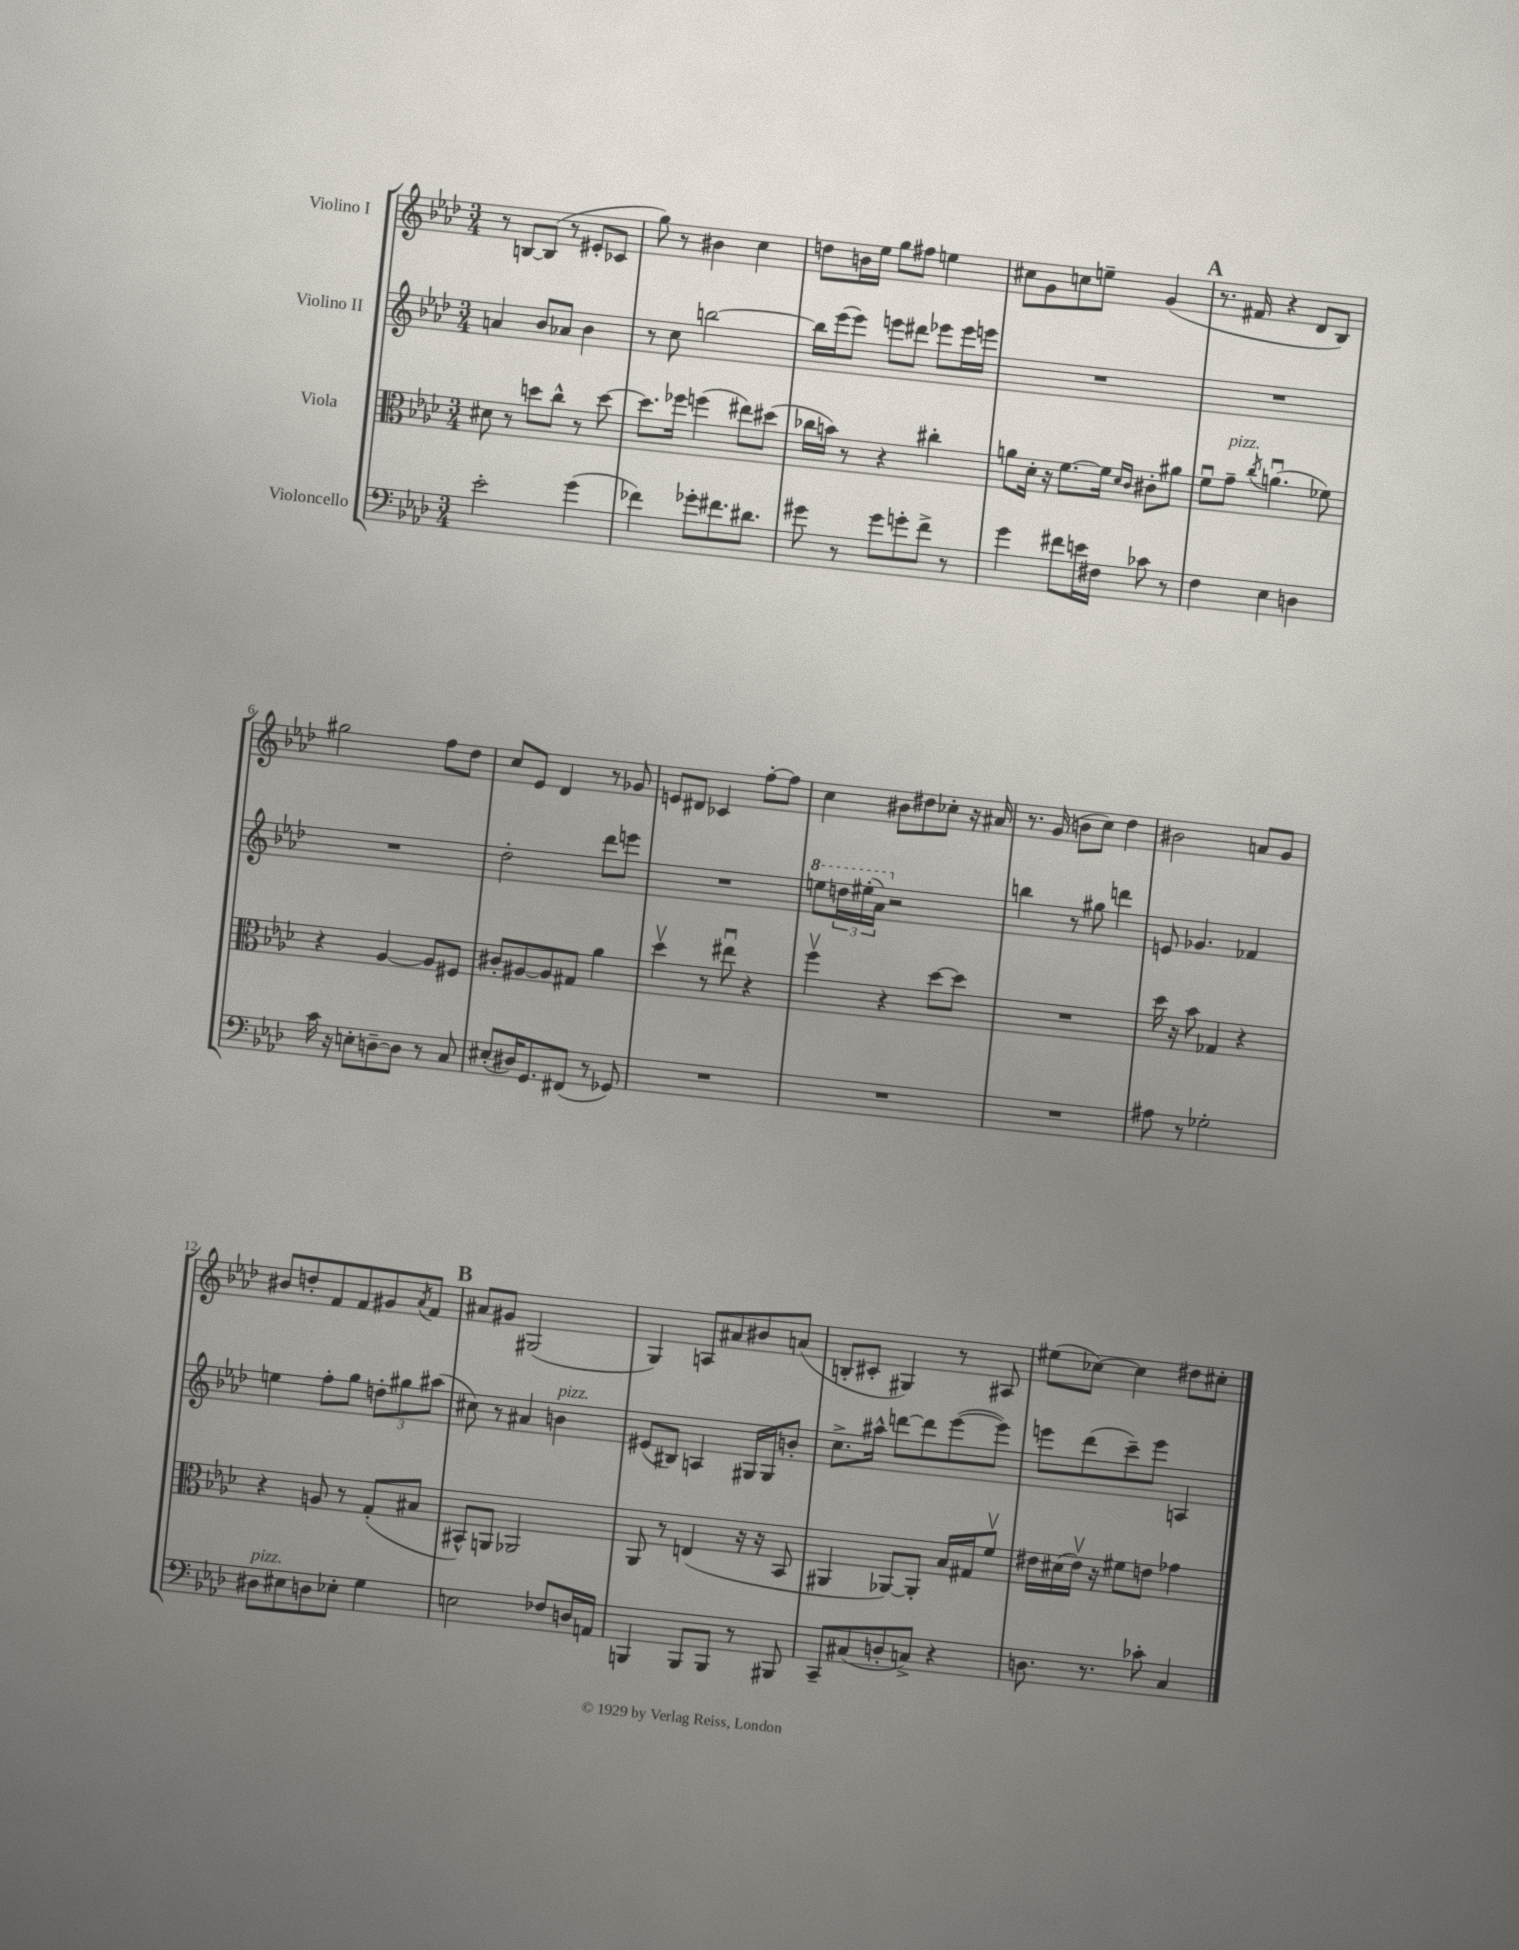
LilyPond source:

<<
\new StaffGroup <<
\new Staff = "s0" \with { instrumentName = "Violino I" } {
    \clef treble \key aes \major \numericTimeSignature \time 3/4
    r8 b8~ b8( r8 eis'8-. ces'8 |
    g''8) r8 bis'4 c''4 |
    d''8 b'16 ees''16 g''8 fis''8 e''4 |
    cis''8 g'8 c''8 e''8-- g'4( |
    \mark \markup { \bold "A" } r8. fis'16 r4 des'8 bes8) |
    gis''2 f''8 des''8 |
    c''8 ees'8 des'4 r8 ges'8 |
    e'8 dis'8 ces'4 f''8~-. f''8 |
    c''4 bis'8 dis''8 ces''8-. r16 ais'16 |
    r8. g'16( b'8 c''8) des''4 |
    bis'2 a'8 g'8 |
    bis'8 d''8-. f'8 f'8 gis'8 \acciaccatura { aes'8 } f'8 |
    \mark \markup { \bold "B" } ais'8 gis'8 gis2( |
    g4) a8 ais'8 bis'8 a'8( |
    b8-. cis'8-. gis4) r8 ais8 |
    eis''8( ces''8~) ces''4 dis''8 cis''8-. \bar "|." |
}
\new Staff = "s1" \with { instrumentName = "Violino II" } {
    \clef treble \key aes \major \numericTimeSignature \time 3/4
    a'4 bes'8 aes'8 bes'4 |
    r8 c''8 b''2~ |
    b''16 ees'''16( ees'''8) e'''8 dis'''8 ees'''8 ees'''16 e'''16 |
    R2. |
    \mark \markup { \bold "A" } R2. |
    R2. |
    des''2-. des'''8 e'''8 |
    R2. |
    \ottava #1 e'''8 \tuplet 3/2 { d'''16 eis'''16-.( aes''16) \ottava #0 } r2 |
    b''4 r8 gis''8 d'''4 |
    e'8 ges'4. fes'4 |
    e''4 f''8-. g''8 \tuplet 3/2 { d''8-. gis''8 ais''8( } |
    \mark \markup { \bold "B" } cis''8) r8 ais'4 b'4^\markup { \italic "pizz." } |
    eis'8( bis8) a4 gis16 gis16 b'8-. |
    c''8.-> ais''16-^ d'''8~ d'''8 ees'''8~( ees'''8) |
    e'''8 des'''8( c'''8--) e'''8 a4 \bar "|." |
}
\new Staff = "s2" \with { instrumentName = "Viola" } {
    \clef alto \key aes \major \numericTimeSignature \time 3/4
    dis'8 r8 d''8 c''8-^ r8 d''8~ |
    d''8. fes''16 f''4( eis''8) dis''8( |
    ces''16 b'16) r8 r4 cis''4-. |
    a'8 des'16-. r16 f'8.~ f'16 \grace { des'16 c'16 } cis'8-. ais'8 |
    \mark \markup { \bold "A" } f'8\downbow g'8--^\markup { \italic "pizz." } \acciaccatura { c''8 } a'4.\downbow( fes'8) |
    r4 aes4~ aes8 fis8 |
    cis'8-. ais8~ ais8 gis8 aes'4 |
    des''4\upbow r8 eis''8\downbow r4 |
    f''4\upbow r4 des''8~ des''8 |
    R2. |
    des''16 r16 bes'8 ges4 r4 |
    r4 a8 r8 g8-.( bis8 |
    \mark \markup { \bold "B" } bis,8-^) a,8 aes,2 |
    aes,8 r8 e4( r16 r16 bes,8 |
    ais,4 aes,8~) aes,8-. bes16 gis16 f'8\upbow |
    eis'16 dis'16( eis'16\upbow) r16 fis'8 e'8 ges'4 \bar "|." |
}
\new Staff = "s3" \with { instrumentName = "Violoncello" } {
    \clef bass \key aes \major \numericTimeSignature \time 3/4
    ees'2-. g'4( |
    fes'4) ges'8-. fis'8. dis'8. |
    gis'8 r8 gis'8 g'8-. f'8-> r8 |
    g'4 fis'8 e'16 fis16 ces'8 r8 |
    \mark \markup { \bold "A" } f4 ees4 d4 |
    c'16 r16 e8-. d8~-- d8 r8 c8 |
    eis8-.( dis16) g,8. fis,8( r8 ges,8) |
    R2. |
    R2. |
    R2. |
    ais8 r8 ges2-. |
    dis8^\markup { \italic "pizz." } eis8 d8 ees8-. g4 |
    \mark \markup { \bold "B" } e2 fes8 d16 a,16 |
    b,,4 b,,8 b,,8 r8 bis,,8 |
    c,8-- cis8( d8-. c8->) r4 |
    d8. r8. ces'8-. c4 \bar "|." |
}
>>
>>
